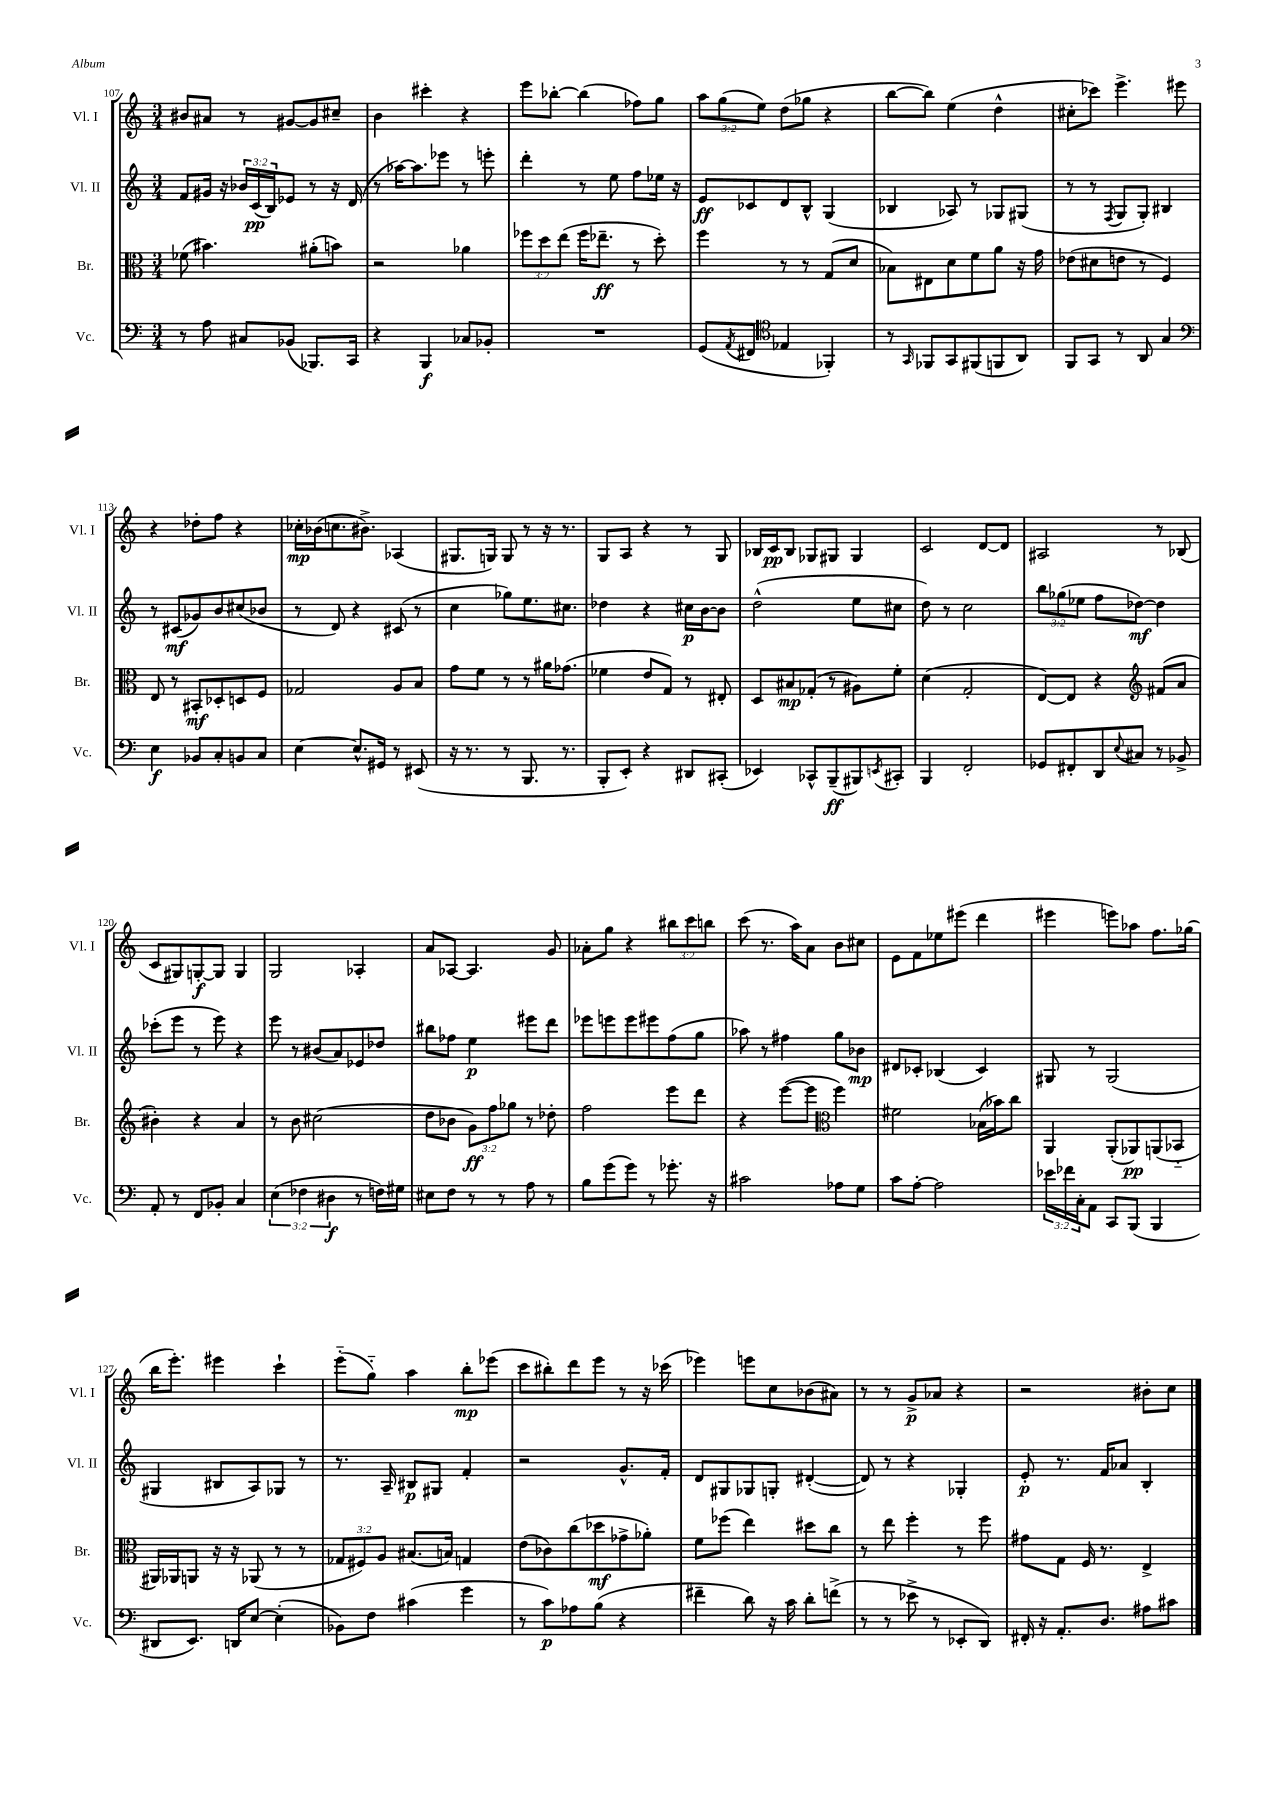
<<
\new StaffGroup <<
\new Staff = "s0" \with { instrumentName = "Vl. I" shortInstrumentName = "Vl. I" } {
    \clef treble \key c \major \numericTimeSignature \time 3/4 \override Staff.TupletNumber.text = #tuplet-number::calc-fraction-text
    bis'8 ais'8 r8 gis'8~ gis'8 cis''8-- |
    b'4 cis'''4-. r4 |
    e'''8 bes''8~-. bes''4( fes''8) g''8 |
    \tuplet 3/2 { a''8 g''8( e''8) } d''8( ges''8 r4 |
    b''8~ b''8) e''4( d''4-^ |
    cis''8-. ces'''8) e'''4.-> eis'''8 |
    r4 des''8-. f''8 r4 |
    ces''16-.\mp bes'16( c''8. bis'8.->) aes4( |
    gis8. g16) g8 r8 r16 r8. |
    g8 a8 r4 r8 g8 |
    bes16 c'16\pp bes8 ges8 gis8 gis4 |
    c'2 d'8~ d'8 |
    ais2 r8 bes8( |
    c'8 gis8) g8~-.\f g8 g4 |
    g2 aes4-. |
    a'8 aes8~ aes4. g'8 |
    aes'8-. g''8 r4 \tuplet 3/2 { bis''8 c'''8 b''8 } |
    c'''8( r8. a''16) a'8 b'8 cis''8 |
    e'8 f'8 ees''8 eis'''8( d'''4 |
    eis'''4 e'''8) aes''8 f''8. ges''16( |
    b''16 e'''8.-.) eis'''4 c'''4-! |
    e'''8-_( g''8-_) a''4 b''8-.\mp ees'''8( |
    c'''8 bis''8-.) d'''8 e'''8 r8 r16 ces'''16( |
    ees'''4) e'''8 c''8 bes'8( ais'8) |
    r8 r8 g'8->\p aes'8 r4 |
    r2 bis'8-. c''8 \bar "|." |
}
\new Staff = "s1" \with { instrumentName = "Vl. II" shortInstrumentName = "Vl. II" } {
    \clef treble \key c \major \numericTimeSignature \time 3/4 \override Staff.TupletNumber.text = #tuplet-number::calc-fraction-text
    f'8 gis'16 r16 \tuplet 3/2 { bes'16 c'16\pp( b16) } ees'8 r8 r16 d'16( |
    r8 aes''16~) aes''8. ees'''8 r8 e'''8-. |
    d'''4-. r8 e''8 f''8 ees''16 r16 |
    e'8\ff ces'8 d'8 b8-^ g4( |
    bes4 aes8) r8 ges8 gis8( |
    r8 r8 \acciaccatura { f8 } g8 g8-.) bis4 |
    r8 cis'8\mf( ges'8) b'8 cis''8( bes'8 |
    r8 d'8) r4 cis'8( r8 |
    c''4 ges''8) e''8. cis''8. |
    des''4 r4 cis''16\p b'16~ b'8 |
    d''2-^( e''8 cis''8 |
    d''8) r8 c''2 |
    \tuplet 3/2 { b''8 ges''8( ees''8 } f''8 des''8~\mf) des''4 |
    ces'''8-.( e'''8 r8 e'''8) r4 |
    e'''8 r8 bis'8( a'8) ees'8 des''8 |
    bis''8 fes''8 e''4\p eis'''8 d'''8 |
    ees'''8 e'''8 e'''8 eis'''8 f''8( g''8 |
    aes''8) r8 fis''4 g''8 bes'8\mp |
    dis'8 ces'8-. bes4( ces'4) |
    gis8 r8 gis2( |
    gis4 bis8 a8) ges8 r8 |
    r8. a16-- bis8\p gis8 f'4-. |
    r2 g'8.-^ f'16-. |
    d'8 gis8 ges8 g8-. dis'4~-.( |
    dis'8) r8 r4 ges4-. |
    e'8-.\p r8. f'16 aes'8 b4-. \bar "|." |
}
\new Staff = "s2" \with { instrumentName = "Br." shortInstrumentName = "Br." } {
    \clef alto \key c \major \numericTimeSignature \time 3/4 \override Staff.TupletNumber.text = #tuplet-number::calc-fraction-text
    fes'8( bis'4.) ais'8-.( b'8) |
    r2 aes'4 |
    \tuplet 3/2 { fes''8 d''8 e''8( } fes''16 ees''8.--\ff r8 d''8-.) |
    f''4 r8 r8 g8( d'8 |
    bes8) eis8 d'8 f'8 a'8 r16 g'16 |
    ees'8( dis'8 e'8 r8 f4) |
    e8 r8 bis,8-.\mf des8-. d8 f8 |
    ges2 a8 b8 |
    g'8 f'8 r8 r8 ais'16 ges'8.( |
    fes'4 e'8 g8) r8 eis8-. |
    d8 bis8\mp ges8-.( r8 ais8) f'8-. |
    d'4( g2-. |
    e8~) e8 r4 \clef treble fis'8( a'8 |
    bis'4-.) r4 a'4 |
    r8 b'8 cis''2( |
    d''8 bes'8 \tuplet 3/2 { g'8\ff) f''8 ges''8 } r8 des''8-. |
    f''2 e'''8 d'''8 |
    r4 e'''8~( e'''8 \clef alto f''4) |
    fis'2 bes16( bes'16) c''8 |
    a,4 a,8-.( aes,8\pp) a,8( bes,8-_ |
    ais,16) aes,16 a,8 r16 r16 aes,8( r8 r8 |
    \tuplet 3/2 { ges8 fis8) a8 } bis8.( b16) g4 |
    e'8( ces'8) c''8( des''8\mf ges'8-> aes'8-.) |
    f'8 fes''8( e''4) dis''8 c''8 |
    r8 e''8 f''4-. r8 f''8 |
    gis'8 g8 f16 r8. e4-> \bar "|." |
}
\new Staff = "s3" \with { instrumentName = "Vc." shortInstrumentName = "Vc." } {
    \clef bass \key c \major \numericTimeSignature \time 3/4 \override Staff.TupletNumber.text = #tuplet-number::calc-fraction-text
    r8 a8 cis8 bes,8( bes,,8.) c,16 |
    r4 b,,4\f ces8 bes,8-. |
    R2. |
    g,8( \acciaccatura { a,8 } fis,8 \clef tenor ees4 fes,4-.) |
    r8 \grace { g,16 } fes,8 g,8 fis,8( f,8 a,8) |
    f,8 g,8 r8 a,8 g4 |
    \clef bass e4\f bes,8 c8-. b,8 c8 |
    e4~ e8.-^ gis,16 r8 eis,8( |
    r16 r8. r8 b,,8. r8. |
    b,,8-. e,8-.) r4 dis,8 cis,8-.( |
    ees,4) ces,8-^ b,,8--\ff( bis,,8) \acciaccatura { e,8 } cis,8-. |
    b,,4 f,2-. |
    ges,8 fis,8-. d,8 \appoggiatura { e8 } cis8 r8 bes,8-> |
    a,8-. r8 f,8 bes,8-. c4 |
    \tuplet 3/2 { e4( fes4 dis4\f } r8 f16) gis16 |
    eis8 f8 r8 r8 a8 r8 |
    b8 g'8( g'8) r8 ges'8.-. r16 |
    cis'2 aes8 g8 |
    c'8 a8~-. a2 |
    \tuplet 3/2 { ees'16 fes'16 c16-. } a,8 c,8 b,,8( b,,4 |
    dis,8 e,8.) d,16 e8~ e4-.( |
    bes,8) f8 cis'4( g'4 |
    r8 c'8\p) aes8 b8( r4 |
    fis'4-- d'8) r16 c'16 d'8-. f'8->( |
    r8 r8 ees'8-> r8 ees,8-. d,8) |
    fis,16-. r16 a,8.-. d8. ais8 cis'8 \bar "|." |
}
>>
>>
\layout { \context { \Score currentBarNumber = #107 } }
